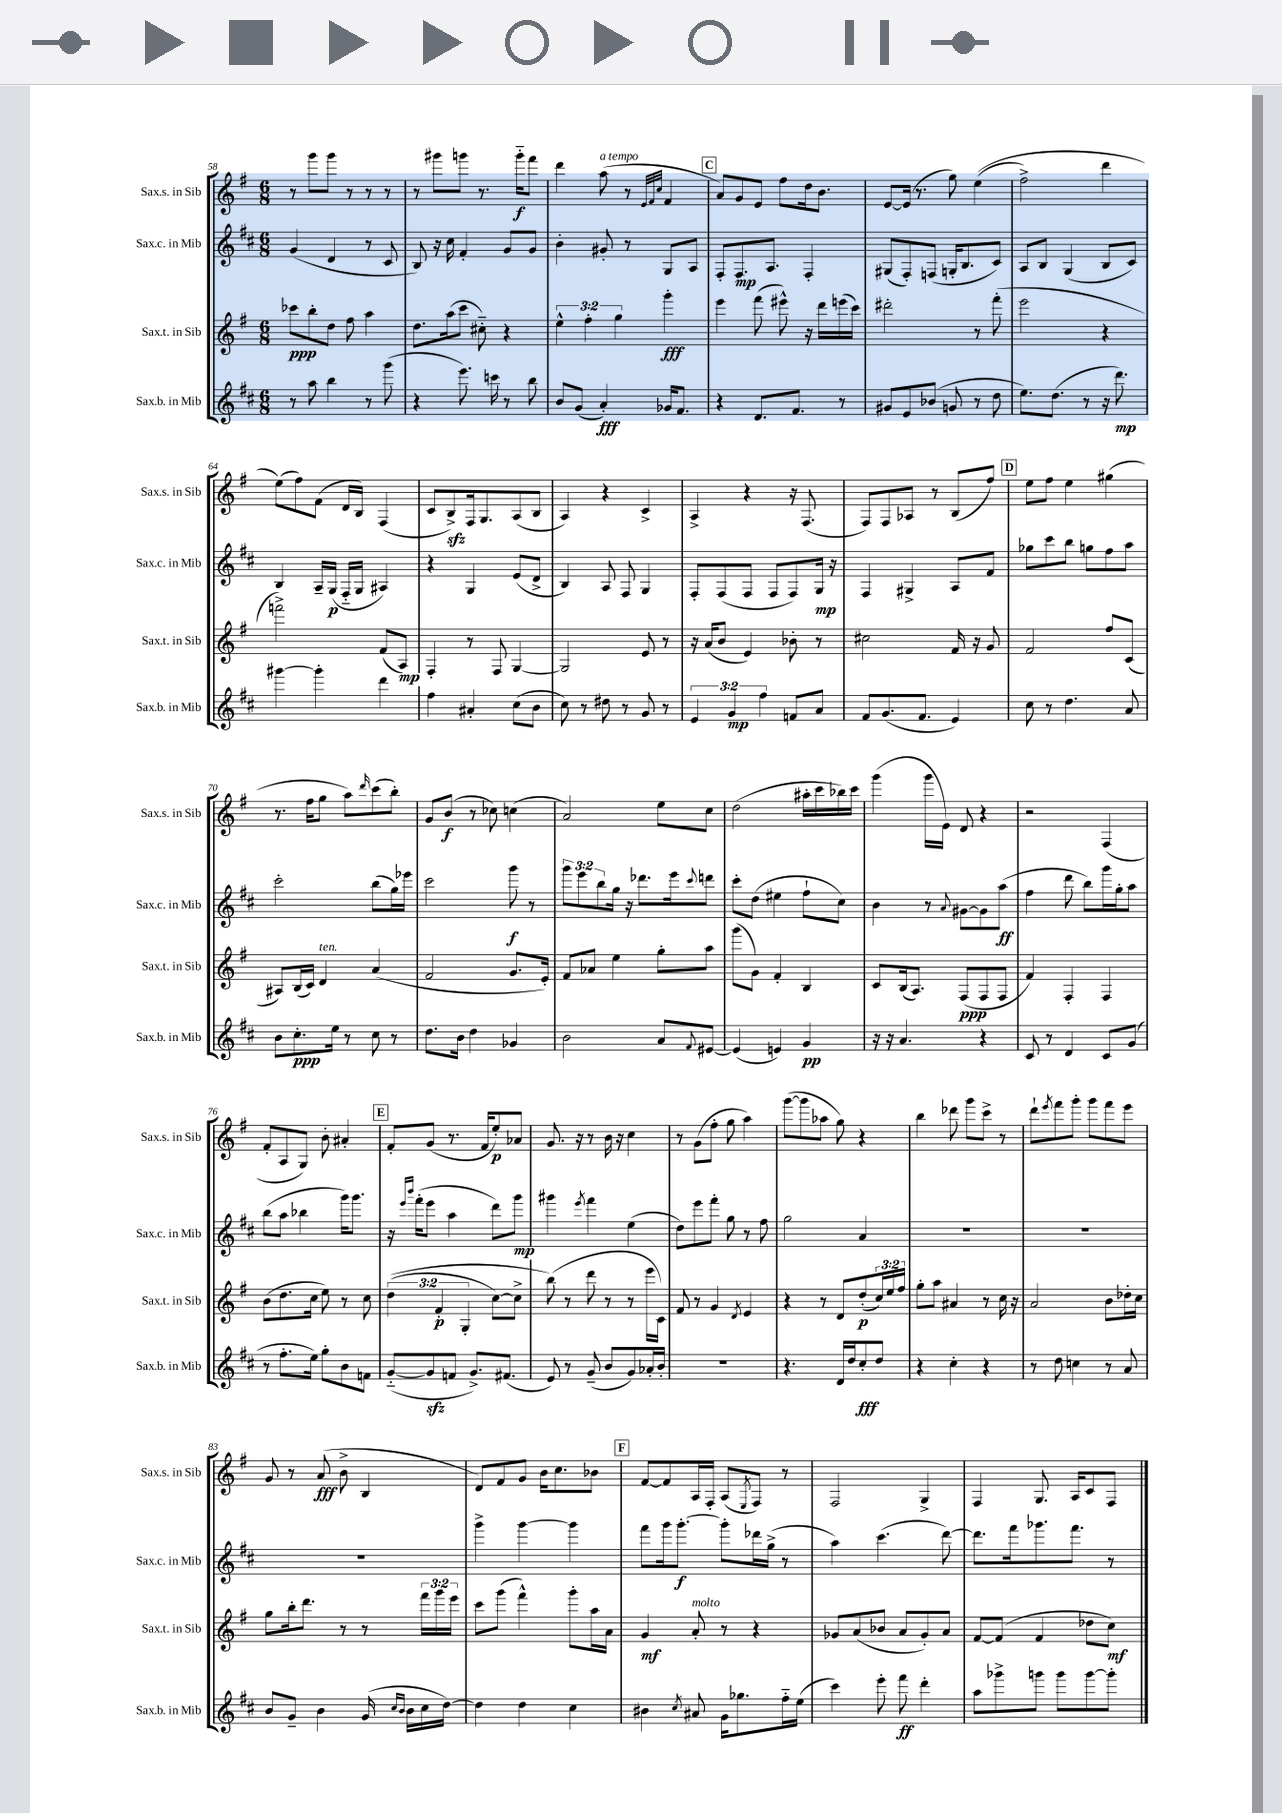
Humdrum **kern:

**kern	**kern	**kern	**kern
*staff4	*staff3	*staff2	*staff1
*clefG2	*clefG2	*clefG2	*clefG2
*k[f#c#]	*k[f#]	*k[f#c#]	*k[f#]
*M6/8	*M6/8	*M6/8	*M6/8
8r	8ccc-	(4g	8r
8aa	8bb'	.	8ggg
4bb	8dd	4d	8ggg
.	8ff#	.	8r
8r	4aa	8r	8r
(8ggg	.	8c#	8r
=	=	=	=
4r	8.dd	8B)	8r
.	.	16r	8ggg#
.	(16aa	16cc#	.
8.eee)	8ccc	4f#'	8ggg
.	8cc#'~)	.	8.r
16ccc	.	.	.
8r	4r	8g	.
.	.	.	16ggg'~
8bb	.	8g	8fff#
=	=	=	=
8b	6ee^^	4b'	4ddd
(8g	.	.	.
.	6ff#'	.	.
4a')	.	8g#'	(8aa
.	6gg	.	.
.	.	8r	8r
.	.	.	32qqe
.	.	.	32qqf#
.	.	.	32qqcc
16g-	4ggg'	8G	4f#
8.f#	.	.	.
.	.	8A	.
=	=	=	=
4r	4eee	8F#'	8a)
.	.	8.F#	8g
8.d	(8fff#	.	8e
.	.	8.A	.
.	8eee#^^)	.	8ff#
8.f#	.	.	.
.	16r	4F#'	16dd
.	16ddd	.	8.b
8r	(16eee	.	.
.	16ccc)	.	.
=	=	=	=
8g#	2ddd#'	(8G#	[8e
8e	.	8F#')	(16e]
.	.	.	8.r
(8b-	.	(8F	.
8g	.	16G'	8gg)
.	.	8.B	.
8r	8r	.	&((4ee
8dd	(8fff#'	8c#)	.
=	=	=	=
8.ee)	2eee	8A	2ff#^)
.	.	8B	.
(8.dd	.	.	.
.	.	(4G	.
8r	.	.	.
16r	4r	8B	4ddd
8.ddd)	.	.	.
.	.	8c#)	.
=	=	=	=
[4ggg#	2fff^)	4B	(8ee&)
.	.	.	8ff#)
4ggg#']	.	16A~	(8f#
.	.	(16G	.
.	.	16F#'~	16d
.	.	16G	16B)
4ddd	(8f#	4A#)	(4F#
.	8A)	.	.
=	=	=	=
4ff#	4F#'	4r	8c
.	.	.	8B^)
4a#'	8r	4G	16F#
.	.	.	8.G
.	8F#	.	.
(8cc#	[4G	(8e	(8A
8b	.	8d^	8B
=	=	=	=
8cc#)	2G]	4B)	4A)
8r	.	.	.
8dd#	.	8A	4r
8r	.	8F#	.
8g	8e	4G	4c^
8r	8r	.	.
=	=	=	=
6e	16r	8F#'	4A^
.	(16a	.	.
.	8b	(8F#	.
6g	.	.	.
.	4e)	8F#	4r
6ff#	.	.	.
.	.	8F#	.
8f	8b-'	8F#)	16r
.	.	.	(8.F#
8a	8r	16G	.
.	.	16r	.
=	=	=	=
8f#	2cc#	4F#	8F#)
(8.g	.	.	8F#
.	.	4G#^	8A-
8.f#	.	.	.
.	.	.	8r
4e)	16f#	8A	(8B
.	16r	.	.
.	8g	8f#	8ff#)
=	=	=	=
8cc#	2f#	8gg-	8ee
8r	.	8ccc#	8ff#
4.dd	.	8bb	4ee
.	.	8gg	.
.	8ff#	8ff#	(4gg#
8a	(8c	8aa	.
=	=	=	=
8b	8A#)	2ccc#'	8.r
8.cc#'	(16B	.	.
.	16c)	.	16ff#
.	4d	.	8gg
16ee	.	.	.
8r	.	.	8aa)
.	.	.	16qqddd
8cc#	(4a	(8bb	(8ccc
8r	.	16gg)	8bb')
.	.	16eee-	.
=	=	=	=
8.dd	2f#	2ccc#	8g
.	.	.	(8b
16b	.	.	.
4dd	.	.	8r
.	.	.	8cc-)
4g-	8.g	8ggg	(4cc
.	.	8r	.
.	16e')	.	.
=	=	=	=
2b	8f#	12ggg	2a)
.	.	12eee	.
.	8a-	.	.
.	.	12bb	.
.	4ee	16gg	.
.	.	16r	.
.	.	8.ddd-	.
8a	8gg'	.	8ee
.	.	16eee	.
8qqf#	.	8qqccc#	.
[8e#	8aa	8ddd	8cc
=	=	=	=
(4e#]	(8ggg	8ccc#'	(2dd
.	8g)	(8dd	.
4e)	4f#'	4ee#	.
4g	4B	8ff#`	16aa#'
.	.	.	16ccc
.	.	8cc#)	16bb-)
.	.	.	16ccc
=	=	=	=
16r	8c	4b	(4ggg
16r	.	.	.
4.a	(16B	.	.
.	8.A)	.	.
.	.	8r	16ggg
.	.	.	16e)
.	.	8qqa	.
.	(8F#	[8g#	8d
4r	8F#	8g#]	4r
.	8F#	(8aa	.
=	=	=	=
8c#	4f#)	4ff#	2r
8r	.	.	.
4d	4F#'	8ddd	.
.	.	8bb)	.
8c#	4F#	16ggg	(4F#
.	.	16gg'	.
(8g	.	8aa	.
=	=	=	=
8r	(8b	(8bb	8f#'
8.ff#'	8.dd	8aa	8A
.	.	4bb-	8G)
16ee)	16cc	.	.
8gg'	8ee)	.	8b'
8b	8r	16ggg)	4a#'
.	.	8.ggg	.
8f	8cc	.	.
=	=	=	=
([8g'~	&((6dd	16r	8f#'
.	.	16qqeee	.
.	.	16qqbbb	.
.	.	(16fff#'	.
8g]	.	8eee	(8g
.	6f#'	.	.
8f	.	4aa	8.r
.	6G'	.	.
8.g^)	.	.	.
.	.	.	16f#
.	[8cc)	8ddd)	8ee')
(8.f#	.	.	.
.	8cc^]	8ggg	8a-
=	=	=	=
8e)	(8bb&)	4ggg#	8.g
8r	8r	.	.
.	.	.	16r
.	.	8qeee	.
(8g~	8ddd	4fff#	8r
8b	8r	.	16b
.	.	.	16r
8g)	8r	(4ee	4cc
16a-'	16eee	.	.
16b'	16c)	.	.
=	=	=	=
2.r	8f#	8dd)	8r
.	8r	8eee	(8g
.	4g	8fff#'	8ff#'
.	.	8gg	8gg
.	8qd	.	.
.	4e	8r	4aa)
.	.	8ff#	.
=	=	=	=
4.r	4r	2gg	([8ggg
.	.	.	8ggg]
.	8r	.	8aa-
16d	8d	.	8gg)
16dd	.	.	.
8cc#'	(8dd'	4a	4r
8dd	24cc)	.	.
.	24ee	.	.
.	24ff#	.	.
=	=	=	=
4r	8gg'	2.r	4bb
.	8aa	.	.
4cc#'	4a#	.	8ddd-
.	.	.	8ggg
4r	8r	.	8ccc^
.	16cc	.	8r
.	16r	.	.
=	=	=	=
8r	2a	2.r	8ddd`
.	.	.	8qeee
8dd	.	.	8fff#
4cc	.	.	8ggg'
.	.	.	8ggg
8r	8b	.	8fff#
8a	16dd-'	.	8eee
.	16cc	.	.
=	=	=	=
8b	8gg	2.r	8g
8g~	16bb'	.	8r
.	8.ddd	.	.
4b	.	.	(8a
.	8r	.	8b^
(16g	8r	.	4B
16qqcc#	.	.	.
16qqb	.	.	.
16b	.	.	.
16cc#	24fff#	.	.
.	24ggg	.	.
[16dd)	.	.	.
.	24eee	.	.
=	=	=	=
4dd]	8ccc	4ggg^	8d)
.	(8ggg	.	8f#
4dd	4fff#^^)	[4ggg	8g
.	.	.	16b
.	.	.	8.cc
4cc#	8ggg'	4ggg]	.
.	16aa	.	8b-
.	16a	.	.
=	=	=	=
4b#	4g	8fff#	[8f#
.	.	16ggg	8f#]
.	.	[8.ggg'	.
8qcc#	.	.	.
8a#	8a'	.	16A
.	.	.	16F#'
16g	8r	8ggg']	(8A
8.gg-	.	.	.
.	.	.	8qE
.	4r	16ddd-	8F#)
.	.	(16gg^	.
16ff#'~	.	8r	8r
(16ee	.	.	.
=	=	=	=
4ccc#)	8g-	4aa)	2F#
.	(8a	.	.
8eee'	8b-	(4.ccc#	.
8fff#	8a	.	.
4ddd'	8g-')	.	4G^
.	8a	[8ddd)	.
=	=	=	=
8aa	[8f#	8.ddd]	4F#
8ggg-^	(8f#]	.	.
.	.	16fff#	.
8ggg	4f#	8.ggg-	8.G
8ggg	.	.	.
.	.	8.fff#	16A
[8ggg	8dd-	.	8c
8ggg']	8cc)	8r	8F#
==	==	==	==
*-	*-	*-	*-
